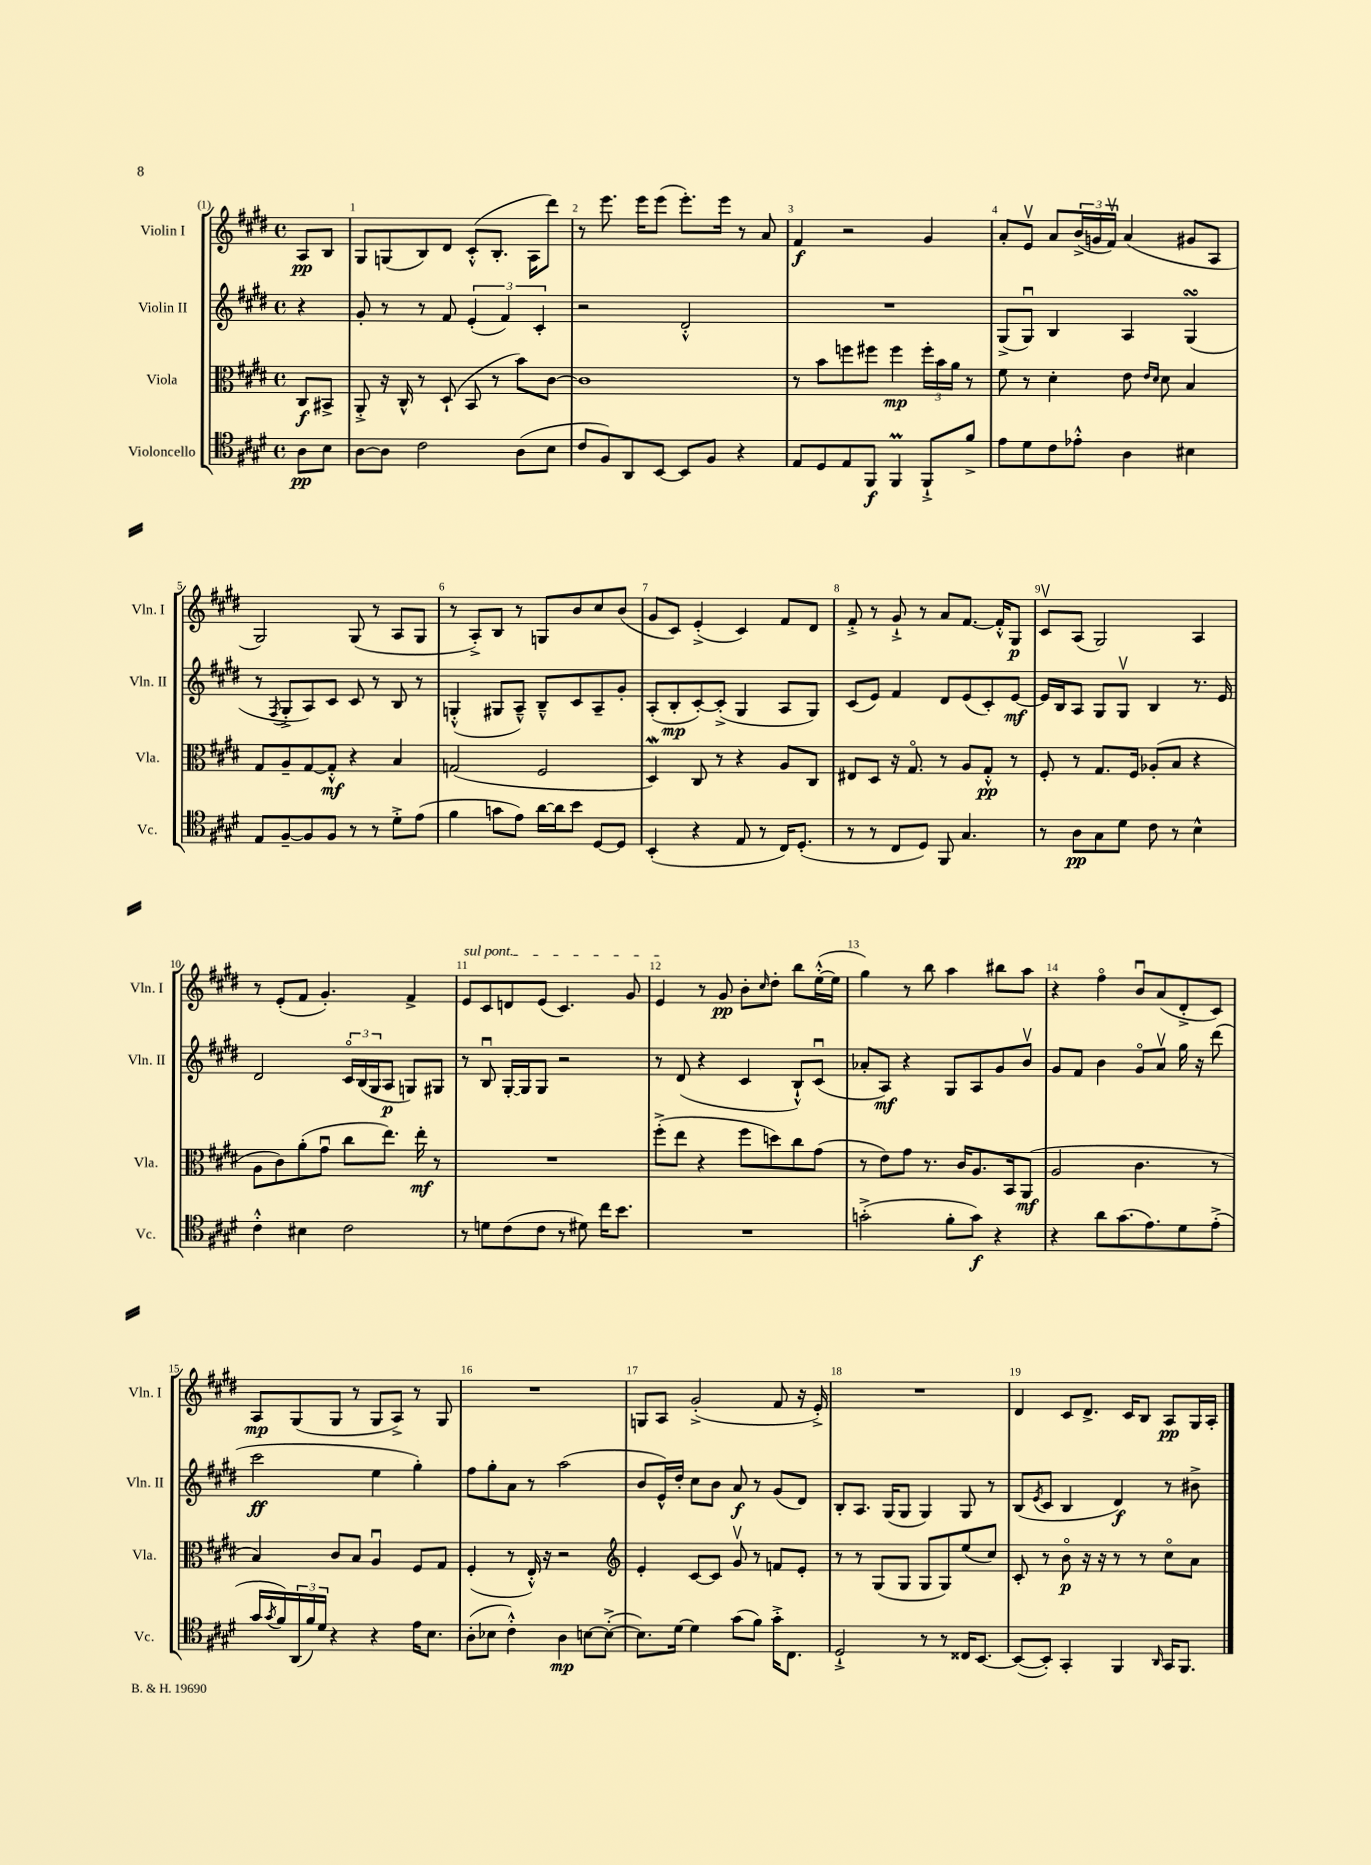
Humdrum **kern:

**kern	**kern	**kern	**kern
*staff4	*staff3	*staff2	*staff1
*clefC4	*clefC3	*clefG2	*clefG2
*k[f#c#g#d#]	*k[f#c#g#d#]	*k[f#c#g#d#]	*k[f#c#g#d#]
*M4/4	*M4/4	*M4/4	*M4/4
*met(c)	*met(c)	*met(c)	*met(c)
8A	8C#	4r	8A
8B	8BB#^	.	8B
=	=	=	=
[8A	8AA'^	8g#'	8G#
8A]	16r	8r	(8G
.	16C#^^	.	.
2c#	8r	8r	8B)
.	(8D#`	8f#	8d#
.	8BB	(6e'	(8c#'^^
.	8r	.	8.B'
.	.	6f#)	.
(8A	8b)	.	.
.	.	.	16A
.	.	6c#'	.
8B	[8c#	.	8ddd#)
=	=	=	=
8c#	1c#]	2r	8r
8F#)	.	.	8.eee
8AA	.	.	.
.	.	.	16eee
[8BB	.	.	(8eee
8BB]	.	2d#'^^	8.eee')
8F#	.	.	.
.	.	.	16eee
4r	.	.	8r
.	.	.	8a
=	=	=	=
8E	8r	1r	4f#
8D#	8b	.	.
8E	8ff	.	2r
8FF#	8ff#	.	.
4FF#	4ff#	.	.
8FF#`^	24ff#'	.	4g#
.	24b	.	.
.	24a	.	.
8f#^	8r	.	.
=	=	=	=
8e	8f#	(8G#^	8a'
8d#	8r	8G#u)	8ev
8c#	4d#'	4B	8a
8e-'^^	.	.	(24b^
.	.	.	24g
.	.	.	24f#v)
4A	8e	4A	(4a
.	16qqe	.	.
.	16qqd#	.	.
.	8d#	.	.
4B#	4B	(4G#	8g#
.	.	.	8A
=	=	=	=
8E	8G#	8r	2G#)
.	.	8qF#	.
[8F#~	8A~	8G#'^	.
8F#]	[8G#	8A)	.
8F#	8G#'^^]	8c#	.
8r	4r	8c#	(8G#
8r	.	8r	8r
8d#'^	4B	8B	8A
(8e	.	8r	8G#
=	=	=	=
4f#	(2G	(4G'^^	8r
.	.	.	8A'^)
8g	.	8G#	8B
8e)	.	8A~^^)	8r
[16a	2F#	8B~^^	8G
16a]	.	.	.
8b	.	8c#	8b
[8D#	.	8A~	8cc#
8D#]	.	8g#'	(8b
=	=	=	=
(4BB'	4D#)	(8A'	8g#
.	.	8B'	8c#)
4r	8C#	[8c#')	(4e'^
.	8r	(8c#'^]	.
8E	4r	4G#	4c#)
8r	.	.	.
16C#)	8A	8A	8f#
(8.D#'	.	.	.
.	8C#	8G#)	8d#
=	=	=	=
8r	8E#	(8c#	8f#'^
8r	8D#	8e)	8r
8C#	16r	4f#	8g#`^
.	8.G#o	.	.
8D#)	.	.	8r
8FF#	8r	8d#	8a
4.G#	8A	(8e	[8.f#
.	8G#'^^	8c#')	.
.	.	.	16f#'^^]
.	8r	[8e	8G#
=	=	=	=
8r	8F#'	16e]	8c#v
.	.	16B	.
8A	8r	8A	(8A
8G#	8.G#	8G#	2G#)
8d#	.	8G#v	.
.	16F#	.	.
8c#	(8A-'	4B	.
8r	8B	.	.
4B^^	4r	8.r	4A
.	.	16e	.
=	=	=	=
4c#'^^	8A	2d#	8r
.	8c#)	.	(8e'
4B#	(8a'	.	8f#
.	8g#u	.	4.g#')
2c#	8cc#	24c#o	.
.	.	(24B	.
.	.	24G#	.
.	8.ee)	8A	.
.	.	8G)	4f#^
.	16ee'	.	.
.	8r	8G#	.
=	=	=	=
8r	1r	8r	8e
8d	.	8Bu	8c#
(8c#	.	[16G#'	8d
.	.	16G#]	.
8c#	.	8G#	(8e
8r	.	2r	4.c#)
8d#)	.	.	.
16cc#	.	.	.
8.b	.	.	.
.	.	.	8g#
=	=	=	=
1r	(8ff#'^	8r	4e
.	8ee	(8d#	.
.	4r	4r	8r
.	.	.	8g#
.	8ff#	4c#	8b'
.	.	.	16qqcc#
.	8dd)	.	8dd#'
.	8cc#	8B`^^)	8bb
.	(8g#	(8c#u	([16ee'^^
.	.	.	16ee]
=	=	=	=
(2g'^	8r	8a-'	4gg#)
.	8e)	8A)	.
.	8g#	4r	8r
.	8.r	.	8bb
8f#'	.	8G#	4aa
.	16c#	.	.
8g)	8.A	8A	.
4r	.	8g#	8bb#
.	16BB	.	.
.	(8AA	8bv	8aa
=	=	=	=
4r	2A	8g#	4r
.	.	8f#	.
8a	.	4b	4ff#o
(8.g#	.	.	.
.	4.c#	8g#o	8bu
8.e)	.	.	.
.	.	8av	(8a
8d#	.	16gg#	8d#'^
.	.	16r	.
(8e'^	8r	(8ddd#	8c#)
=	=	=	=
16g#	4B)	2ccc#	8A
8qg#	.	.	.
16f#)	.	.	.
(24AA	.	.	(8G#
24f#)	.	.	.
24d#	.	.	.
4r	8c#	.	8G#
.	8B	.	8r
4r	4Au	4ee	8G#
.	.	.	8A^)
16e	8F#	4gg#')	8r
8.B	.	.	.
.	8G#	.	8G#
=	=	=	=
(8A'	(4F#'	8ff#	1r
8B-	.	8gg#'	.
4c#'^^)	8r	8a	.
.	16E'^^)	8r	.
.	16r	.	.
4A	2r	(2aa	.
[8B	.	.	.
(8B'^_	.	.	.
=	=	=	=
*	*clefG2	*	*
8.B])	4e'	8b	8G
.	.	16e^^)	8A
[16d#	.	16dd#'	.
4d#]	[8c#	8cc#	(2g#'^
.	8c#]	8b	.
(8g#	8g#v	8a	.
8f#)	8r	8r	.
16g#'^	8f	(8g#	8f#
8.C#	.	.	.
.	8e'	8d#)	16r
.	.	.	16e'^)
=	=	=	=
2D#`^	8r	8B'	1r
.	8r	8.A	.
.	(8G#	.	.
.	.	(16G#	.
.	8G#	8G#	.
8r	8G#	4G#)	.
8r	8G#)	.	.
16C##	(8ee	8G#	.
[8.BB	.	.	.
.	8cc#)	8r	.
=	=	=	=
(8BB_	8c#'	(8B	4d#
.	.	8qe	.
8BB'])	8r	8c#	.
4GG#'	8bo	4B	8c#
.	16r	.	8.d#^
.	16r	.	.
4FF#	8r	4d#)	.
.	.	.	16c#
.	8r	.	8B
16qqAA	.	.	.
16GG#	8cc#o	8r	8A
8.FF#	.	.	.
.	8a	8b#^	16G#
.	.	.	16A'
==	==	==	==
*-	*-	*-	*-
